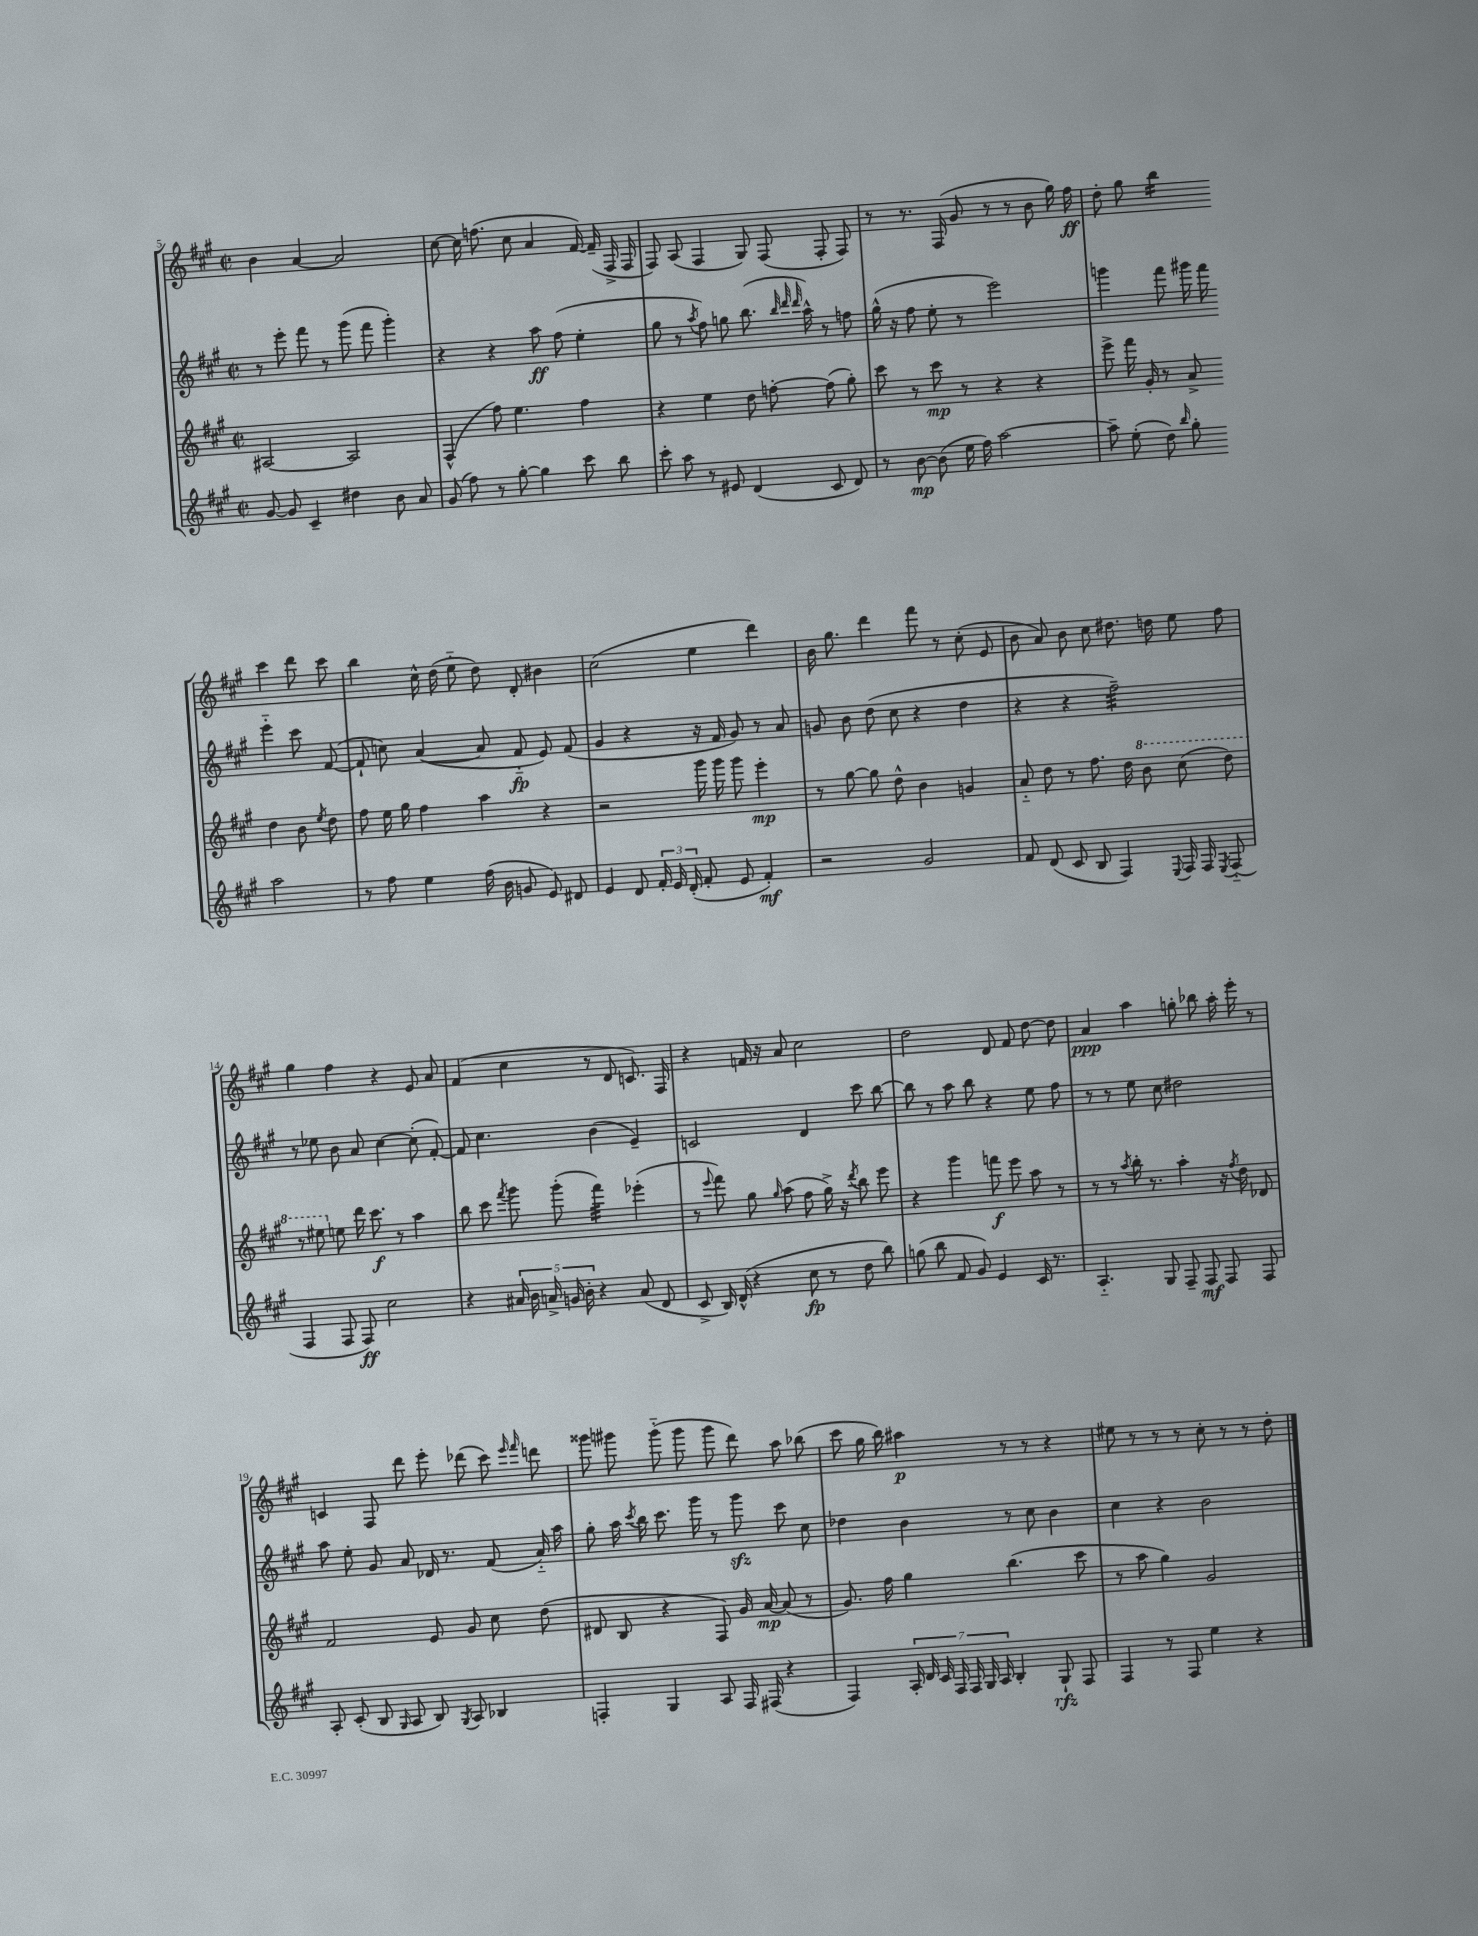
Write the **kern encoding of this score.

**kern	**kern	**kern	**kern
*staff4	*staff3	*staff2	*staff1
*clefG2	*clefG2	*clefG2	*clefG2
*k[f#c#g#]	*k[f#c#g#]	*k[f#c#g#]	*k[f#c#g#]
*M2/2	*M2/2	*M2/2	*M2/2
*met(c|)	*met(c|)	*met(c|)	*met(c|)
[8g#/	[2A#/	8r	4b\
8g#/]	.	8eee'\	.
4c#~/	.	8fff#\	[4a/
.	.	8r	.
4dd#\	2A#/]	(8ggg#\	2a/]
.	.	8fff#\	.
8b\	.	4ggg#'\)	.
8a/	.	.	.
=	=	=	=
(8g#/	(4F#^^/	4r	[8cc#\
8ff#\)	.	.	16cc#\]
.	.	.	(8.ff\
8r	8ff#\)	4r	.
[8gg#'\	4.ee\	.	8cc#\
4gg#\]	.	8aa\	4a/
.	.	(8ff#\	.
8ccc#\	4ff#\	4ee'\	[16f#/)
.	.	.	(16f#~/]
8bb\	.	.	16F#^/
.	.	.	16F#/
=	=	=	=
8ccc#'\	4r	8gg#\	8F#/)
8aa\	.	8r	(8A/
.	.	8qaa/	.
8r	4ee\	8ff#\)	4F#/
8e#/	.	8gg\	.
(4d/	8dd\	(8.bb\	8G#/)
.	[8ff'\	.	(8F#/
.	.	32qqbb/	.
.	.	32qqddd/	.
.	.	32qqddd/	.
.	.	16aa^^\)	.
8c#/	(8ff\]	8r	8F#'/
8d/)	8gg#'\)	8ff\	8F#/)
=	=	=	=
8r	8ccc#\	(16gg#^^\	8r
.	.	16r	.
[8b\	8r	8ff#\	8.r
(8b\]	8ccc#\	8ee'\	.
.	.	.	(16F#/
16ee\	8r	8r	8g#/
16ff#\)	.	.	.
[2aa\	4r	2eee\)	8r
.	.	.	8r
.	4r	.	8b\
.	.	.	16gg#\)
.	.	.	16ff#\
=	=	=	=
8aa~\]	8eee^\	4ggg\	8dd'\
(8ee'\	16fff#\	.	8gg#\
.	16g#'/	.	.
8dd\)	8r	8fff#\	4bb\
16qqbb/	.	.	.
8gg#'\	8a^/	16ggg#\	.
.	.	16fff#\	.
2aa\	4dd\	4eee'~\	4ccc#\
.	8b\	8ccc#\	8ddd\
.	8qee/	.	.
.	8dd\	([8f#/	8ccc#\
=	=	=	=
8r	8ff#\	8f#`/]	4bb\
8ff#\	16ee\	8cc\)	.
.	16gg#\	.	.
4ee\	4ff#\	([4a/	16cc#^^\
.	.	.	(16dd\
.	.	.	8ee'~\
(16ff#\	4aa\	8a/]	8dd\)
16b\	.	.	.
8g/	.	8f#'~/	8d'/
8e/)	4r	8e/)	4b#\
8d#/	.	(8f#/	.
=	=	=	=
4e/	2r	4g#/	(2cc#\
8d/	.	4r	.
24f#'/	.	.	.
24e/	.	.	.
(24d'/	.	.	.
8f#'/	16ggg#\	16r	4ee\
.	16ggg#\	16f#/	.
8e/	8ggg#\	8g#/)	.
4f#'/)	4eee'\	8r	4ddd\)
.	.	8a/	.
=	=	=	=
2r	8r	8g/	16b\
.	.	.	8.gg#\
.	[8gg#\	8b\	.
.	8gg#\]	(8dd\	4ddd\
.	8dd^^\	8cc#\	.
2g#/	4b\	4r	8fff#\
.	.	.	8r
.	4g/	4dd\	(8cc#'\
.	.	.	8e/
=	=	=	=
8f#/	8a'~/	4r	8b\
(8d/	8dd\	.	8a/)
8c#/	8r	4r	8b\
8B/	8.ff#\	.	8cc#\
4F#/)	.	2ff#~\)	8.dd#\
.	16dd\	.	.
.	8bb\	.	.
.	.	.	16dd\
8qqE/	.	.	.
16F#/	(8ccc#\	.	8ee\
16F#/	.	.	.
8qE/	.	.	.
(8F#'~/	8ddd\)	.	8ff#\
=	=	=	=
4F#/	8r	8r	4gg#\
.	8eee#\	8ee-\	.
8F#/	8ee\	8b\	4ff#\
8F#/)	16ddd\	8a/	.
.	8.ccc#\	.	.
2cc#\	.	[4cc#\	4r
.	8r	.	.
.	4aa\	(8cc#'\]	8e/
.	.	[8f#'/)	8a/
=	=	=	=
4r	8bb\	8f#/]	(4f#/
.	8ccc#\	4.cc#\	.
.	8qfff#/	.	.
20a#/	8ggg#\	.	4cc#\
20b\	.	.	.
20a^/	.	.	.
.	(8ggg#'\	.	.
20g/	.	.	.
20b'\	.	.	.
4r	4fff#\)	(4b\	8r
.	.	.	8d/
(8a/	(4eee-'\	4e~/)	8.c/)
8d/	.	.	.
.	.	.	16F#/
=	=	=	=
8c#^/	8r	2c/	4r
.	8qqeee/	.	.
16B/)	8fff#\)	.	.
(16d^^/	.	.	.
4r	8gg#\	.	16f/
.	.	.	16r
.	16qqgg#/	.	.
.	(8aa\	.	8a/
8cc#\	8ff#\	4d/	2cc#\
8r	16gg#^\)	.	.
.	16r	.	.
.	8qddd/	.	.
8dd\	8bb\	8ccc#\	.
8bb\)	8eee\	[8bb\	.
=	=	=	=
(8gg\	4r	8bb\]	2dd\
8bb\	.	8r	.
8f#/	4ggg#\	8aa\	.
8g#/)	.	8bb\	.
4e/	8fff\	4r	8d/
.	8eee\	.	8f#/
16c#/	8aa\	8ee\	[8dd\
8.r	.	.	.
.	8r	8ff#\	8dd\]
=	=	=	=
4.A'~/	8r	8r	4a/
.	8r	8r	.
.	8qaa/	.	.
.	16bb'\	8ee\	4aa\
.	8.r	.	.
8G#/	.	8cc#\	.
8F#~/	4aa'\	2dd#\	8gg'\
8F#/	.	.	8bb-\
8F#/	16r	.	16aa'\
.	8qff#/	.	.
.	16dd\	.	16eee'\
8F#/	8d-/	.	8r
=	=	=	=
8A'/	2f#/	8aa\	4c/
(8c#'/	.	8ee'\	.
8B/	.	8g#/	8F#/
16qqG#/	.	.	.
8A/	.	8a/	8ddd\
8B/)	8e/	16d-/	8eee'\
.	.	8.r	.
8qG#/	.	.	.
8A/	8g#/	.	(8ddd-\
4B-/	8cc#\	(8f#/	8ccc#\)
.	.	.	16qqeee/
.	.	.	16qqfff#/
.	(8dd\	16a'~/)	8ddd\
.	.	16aa\	.
=	=	=	=
4F'/	8d#/	8gg#'\	8ggg##\
.	8B/	16aa\	8ggg#\
.	.	8qccc#/	.
.	.	16bb\	.
4G#/	4r	8.ccc#\	(8ggg#'~\
.	.	.	8ggg#\
.	.	16ggg#\	.
8A/	8F#/)	8r	8ggg#\
16F/	16g#/	8ggg#\	8ddd\)
(16F#/	[16a/	.	.
4r	(8a/]	8ccc#\	8aa\
.	8r	8cc#\	(8bb-\
=	=	=	=
4F#/)	8.g#/)	4dd-\	8ccc#\
.	.	.	16gg#\
.	16ff#\	.	16bb\)
28A'/	4gg#\	4b\	4aa#\
28d/	.	.	.
28c#/	.	.	.
28F#/	.	.	.
28F#/	.	.	.
28G#/	.	.	.
28A/	.	.	.
4B'/	(4.bb\	8r	8r
.	.	8cc#\	8r
8G#`/	.	4b\	4r
8F#/	8ccc#\	.	.
=	=	=	=
4F#/	8r	4cc#\	8ee#\
.	8aa\	.	8r
8r	4gg#\)	4r	8r
8F#/	.	.	8r
4ee\	2g#/	2b\	8cc#'\
.	.	.	8r
4r	.	.	8r
.	.	.	8dd'\
==	==	==	==
*-	*-	*-	*-
